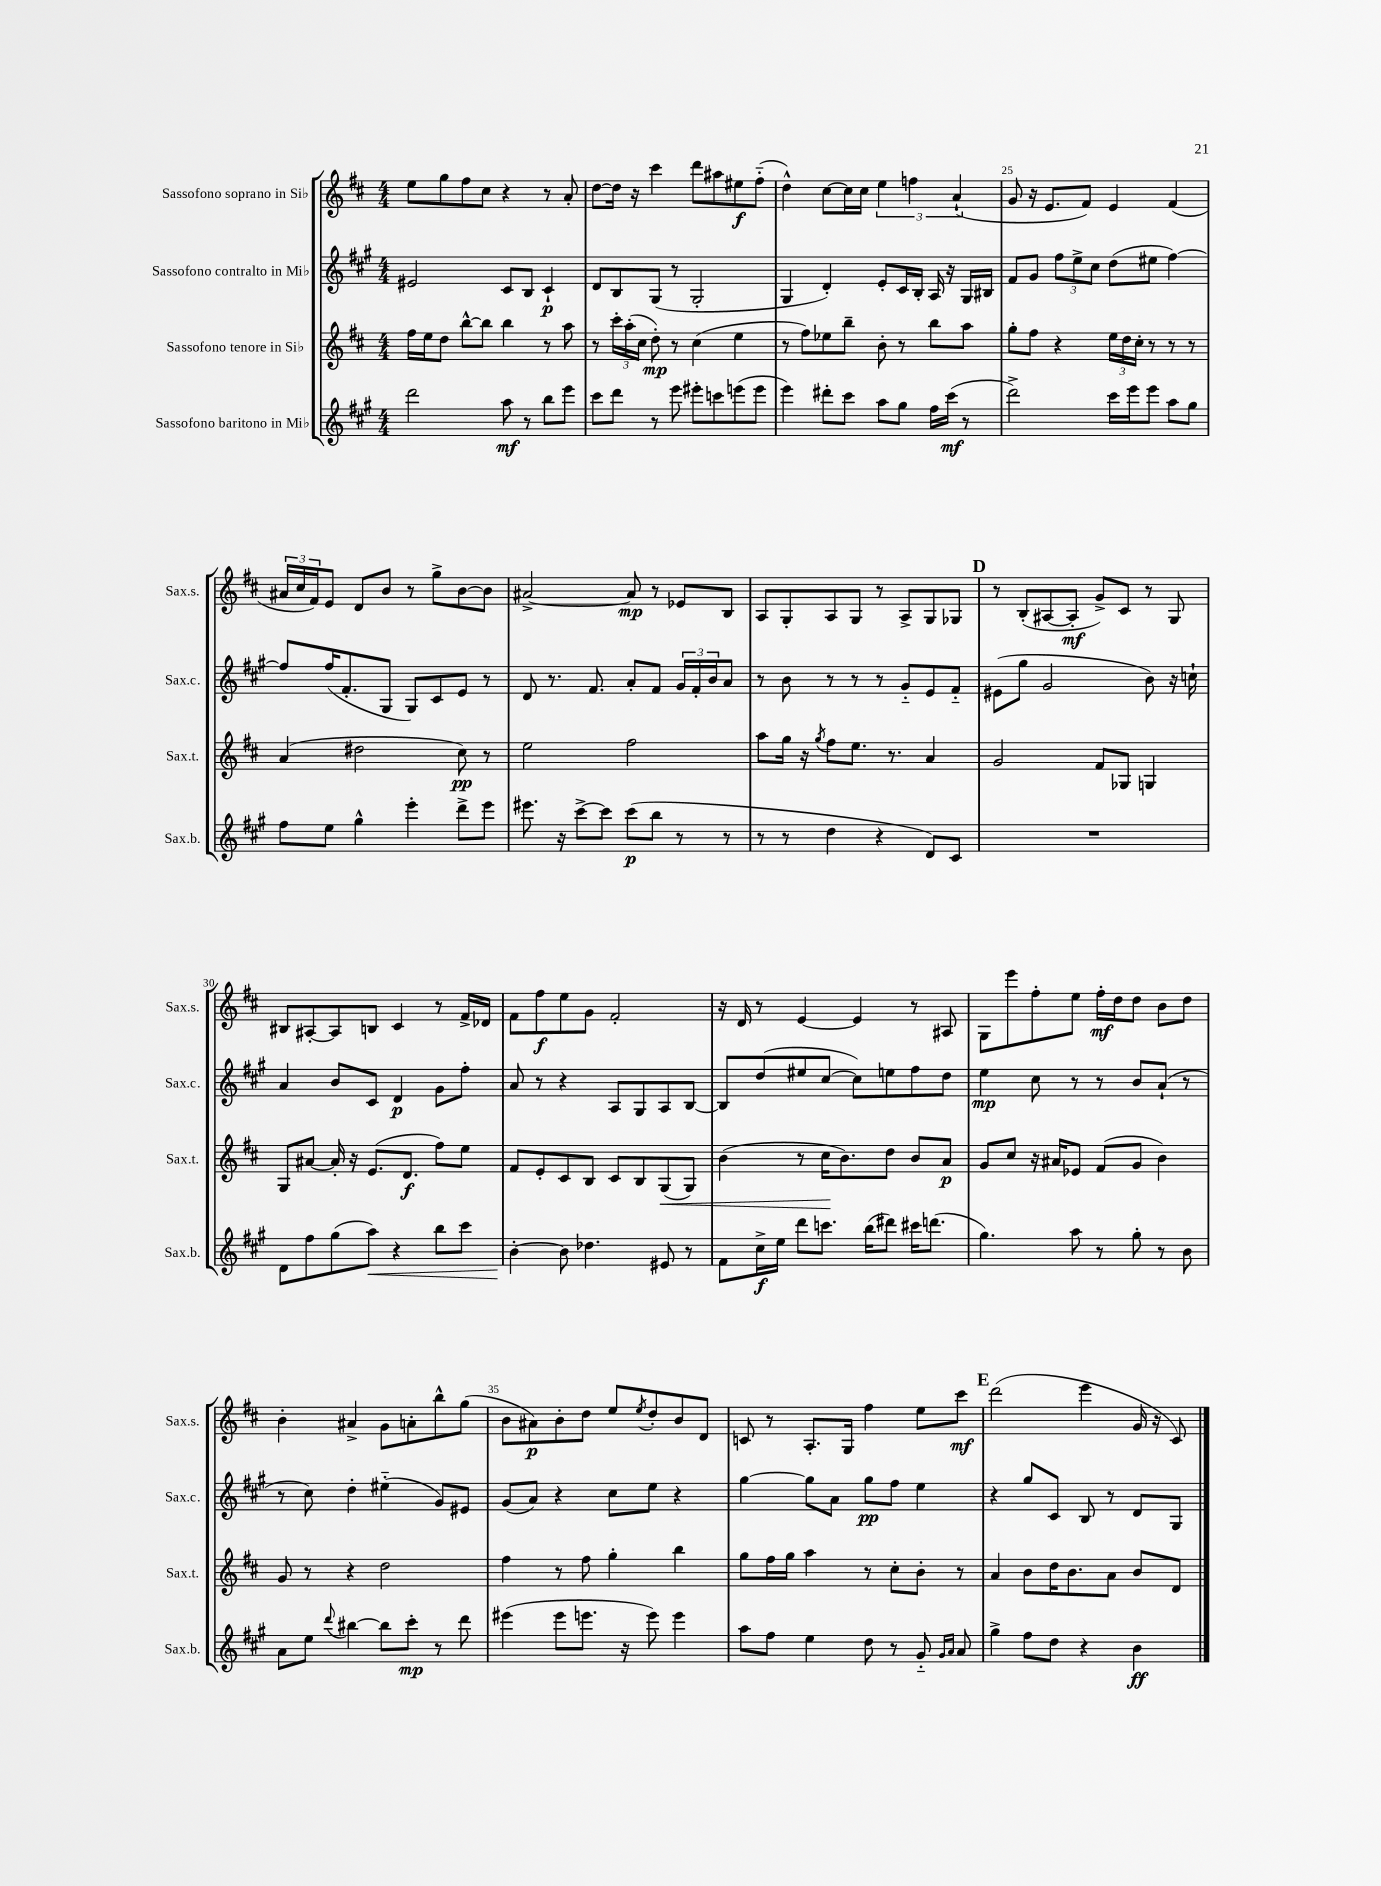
<<
\new StaffGroup <<
\new Staff = "s0" \with { instrumentName = "Sassofono soprano in Sib" shortInstrumentName = "Sax.s." } {
    \clef treble \key d \major \numericTimeSignature \time 4/4
    e''8 g''8 fis''8 cis''8 r4 r8 a'8-. |
    d''8~ d''16 r16 cis'''4 d'''8 ais''8 eis''8\f fis''8-_( |
    d''4-^) cis''8~ cis''16 cis''16 \tuplet 3/2 { e''4 f''4 a'4-!( } |
    g'8 r16 e'8. fis'8) e'4 fis'4( |
    \tuplet 3/2 { ais'16 cis''16 fis'16) } e'8 d'8 b'8 r8 g''8-> b'8~ b'8 |
    ais'2~-> ais'8\mp r8 ees'8 b8 |
    a8 g8-. a8 g8 r8 a8-> g8 ges8 |
    \mark \markup { \bold "D" } r8 b8-.( ais8~ ais8-.\mf g'8->) cis'8 r8 g8 |
    bis8 ais8~-. ais8 b8 cis'4 r8 fis'16-> des'16 |
    fis'8 fis''8\f e''8 g'8 fis'2-. |
    r16 d'16 r8 e'4~ e'4 r8 ais8 |
    g8 e'''8 fis''8-. e''8 fis''16-.\mf d''16 d''8 b'8 d''8 |
    b'4-. ais'4-> g'8 a'8-. b''8-^ g''8( |
    b'8 ais'8\p) b'8-. d''8 e''8 \acciaccatura { e''8 } d''8-. b'8 d'8 |
    c'8 r8 a8.-. g16 fis''4 e''8 cis'''8\mf |
    \mark \markup { \bold "E" } d'''2( e'''4 g'16 r16 cis'8) \bar "|." |
}
\new Staff = "s1" \with { instrumentName = "Sassofono contralto in Mib" shortInstrumentName = "Sax.c." } {
    \clef treble \key a \major \numericTimeSignature \time 4/4
    eis'2 cis'8 b8 cis'4-!\p |
    d'8 b8 gis8( r8 gis2-. |
    gis4 d'4-.) e'8-. cis'16 b16-. a16 r16 gis16 bis16 |
    fis'8 gis'8 \tuplet 3/2 { fis''8 e''8-> cis''8 } d''8( eis''8 fis''4~) |
    fis''8 fis''16( fis'8.-. gis8 gis8) cis'8 e'8 r8 |
    d'8 r8. fis'8. a'8-. fis'8 \tuplet 3/2 { gis'16 fis'16-. b'16 } a'8 |
    r8 b'8 r8 r8 r8 gis'8-_ e'8 fis'8-_ |
    \mark \markup { \bold "D" } eis'8( gis''8 gis'2 b'8) r16 c''16-! |
    a'4 b'8 cis'8 d'4\p gis'8 fis''8-. |
    a'8 r8 r4 a8 gis8 a8 b8~ |
    b8 d''8( eis''8 cis''8~ cis''8) e''8 fis''8 d''8 |
    e''4\mp cis''8 r8 r8 b'8 a'8-!( r8 |
    r8 cis''8) d''4-. eis''4-_( gis'8) eis'8 |
    gis'8( a'8) r4 cis''8 e''8 r4 |
    gis''4~ gis''8 a'8 gis''8\pp fis''8 e''4 |
    \mark \markup { \bold "E" } r4 gis''8 cis'8 b8 r8 d'8 gis8 \bar "|." |
}
\new Staff = "s2" \with { instrumentName = "Sassofono tenore in Sib" shortInstrumentName = "Sax.t." } {
    \clef treble \key d \major \numericTimeSignature \time 4/4
    fis''16 e''16 d''8 b''8~-^ b''8 b''4 r8 a''8 |
    r8 \tuplet 3/2 { cis'''16-. a''16-.( cis''16 } d''8-.\mp) r8 cis''4( e''4 |
    r8 fis''8) ees''8 b''8-- b'8-. r8 b''8 a''8 |
    g''8-. fis''8 r4 \tuplet 3/2 { e''16 d''16 cis''16-. } r8 r8 r8 |
    a'4( dis''2 cis''8\pp) r8 |
    e''2 fis''2 |
    a''8 g''16 r16 \acciaccatura { g''8 } fis''8 e''8. r8. a'4 |
    \mark \markup { \bold "D" } g'2 fis'8 ges8 g4 |
    g8 ais'8~ ais'16-. r16 e'8.( d'8.\f fis''8) e''8 |
    fis'8 e'8-. cis'8 b8 cis'8 b8 g8\<( g8) |
    b'4( r8 cis''16\! b'8.) d''8 b'8 a'8\p |
    g'8 cis''8 r16 ais'16 ees'8 fis'8( g'8 b'4) |
    g'8 r8 r4 d''2 |
    fis''4 r8 fis''8 g''4-. b''4 |
    g''8 fis''16 g''16 a''4 r8 cis''8-. b'8-. r8 |
    \mark \markup { \bold "E" } a'4 b'8 d''16 b'8. a'8 b'8 d'8 \bar "|." |
}
\new Staff = "s3" \with { instrumentName = "Sassofono baritono in Mib" shortInstrumentName = "Sax.b." } {
    \clef treble \key a \major \numericTimeSignature \time 4/4
    d'''2 a''8\mf r8 b''8 e'''8 |
    cis'''8 d'''8 r8 e'''8 eis'''8-. c'''8 e'''8( e'''8 |
    e'''4) dis'''8-. cis'''8 a''8 gis''8 fis''16 cis'''16\mf( r8 |
    d'''2->) cis'''16 e'''16 e'''8 a''8 gis''8 |
    fis''8 e''8 gis''4-^ e'''4-. d'''8-> e'''8 |
    eis'''8. r16 cis'''8~-> cis'''8 cis'''8\p( b''8 r8 r8 |
    r8 r8 d''4 r4 d'8) cis'8 |
    \mark \markup { \bold "D" } R1 |
    d'8 fis''8 gis''8( a''8\<) r4 b''8 cis'''8 |
    b'4~-.\! b'8 des''4. eis'8 r8 |
    fis'8 cis''16->\f e''16 d'''8 c'''8. b''16( dis'''8) cis'''16 d'''8.( |
    gis''4.) a''8 r8 gis''8-. r8 b'8 |
    a'8 e''8 \appoggiatura { d'''8 } bis''4~ bis''8 cis'''8-.\mp r8 d'''8 |
    eis'''4( eis'''8 e'''8. r16 e'''8) e'''4 |
    a''8 fis''8 e''4 d''8 r8 gis'8-_ \grace { gis'16 a'16 } a'8 |
    \mark \markup { \bold "E" } gis''4-> fis''8 d''8 r4 b'4\ff \bar "|." |
}
>>
>>
\layout { \context { \Score currentBarNumber = #22 \override BarNumber.break-visibility = ##(#f #t #t) barNumberVisibility = #(every-nth-bar-number-visible 5) } }
